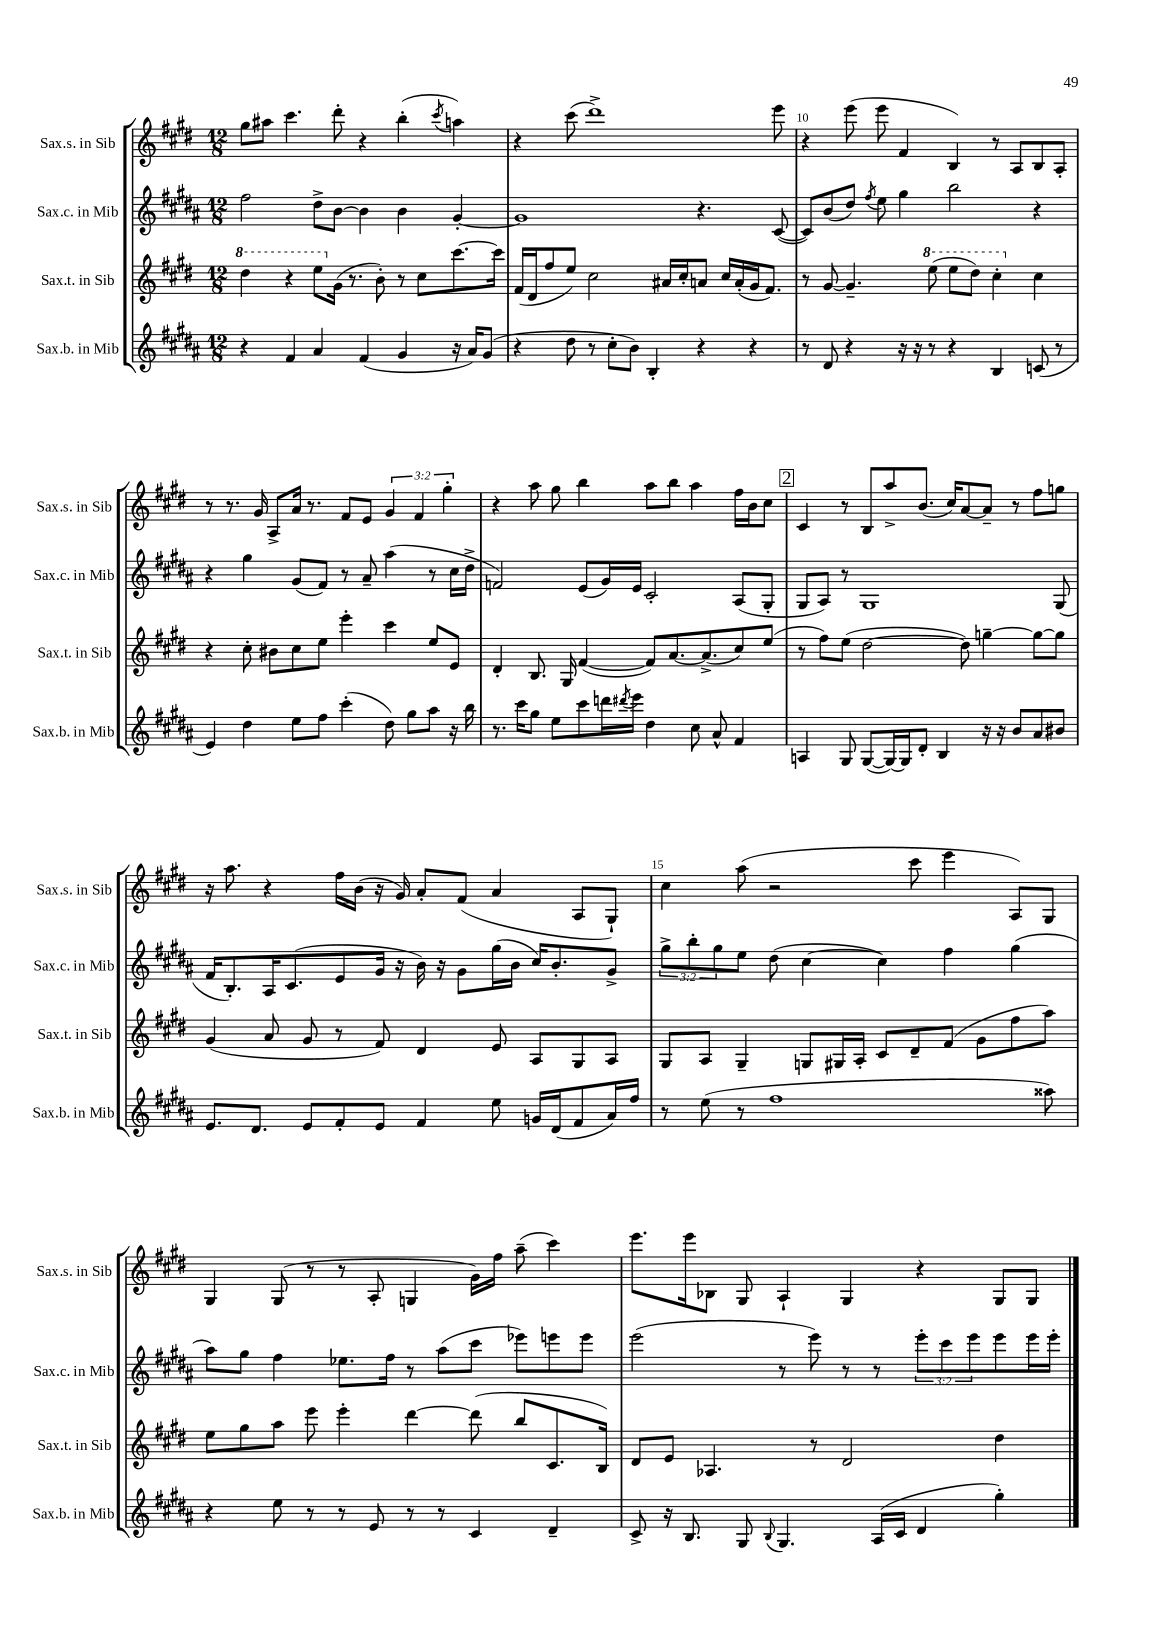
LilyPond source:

<<
\new StaffGroup <<
\new Staff = "s0" \with { instrumentName = "Sax.s. in Sib" shortInstrumentName = "Sax.s. in Sib" } {
    \clef treble \key e \major \numericTimeSignature \time 12/8 \override Staff.TupletNumber.text = #tuplet-number::calc-fraction-text
    gis''8 ais''8 cis'''4. dis'''8-. r4 b''4-.( \acciaccatura { cis'''8 } a''4) |
    r4 cis'''8( dis'''1->) e'''8 |
    r4 e'''8( e'''8 fis'4 b4) r8 a8 b8 a8-. |
    r8 r8. gis'16 a8-> a'16 r8. fis'8 e'8 \tuplet 3/2 { gis'4 fis'4 gis''4-. } |
    r4 a''8 gis''8 b''4 a''8 b''8 a''4 fis''16 b'16 cis''8 |
    \mark \markup { \box "2" } cis'4 r8 b8 a''8-> b'8.( cis''16) a'8~ a'8-- r8 fis''8 g''8 |
    r16 a''8. r4 fis''16 b'16( r16 gis'16) a'8-. fis'8( a'4 a8 gis8-!) |
    cis''4 a''8( r2 cis'''8 e'''4 a8) gis8 |
    gis4 gis8( r8 r8 a8-. g4 gis'16) fis''16 a''8--( cis'''4) |
    e'''8. e'''16 bes8 gis8 a4-! gis4 r4 gis8 gis8 \bar "|." |
}
\new Staff = "s1" \with { instrumentName = "Sax.c. in Mib" shortInstrumentName = "Sax.c. in Mib" } {
    \clef treble \key b \major \numericTimeSignature \time 12/8 \override Staff.TupletNumber.text = #tuplet-number::calc-fraction-text
    fis''2 dis''8-> b'8~ b'4 b'4 gis'4~-. |
    gis'1 r4. cis'8~( |
    cis'8) b'8( dis''8) \acciaccatura { fis''8 } e''8 gis''4 b''2 r4 |
    r4 gis''4 gis'8( fis'8) r8 ais'8-- ais''4( r8 cis''16 dis''16-> |
    f'2) e'8( gis'16) e'16 cis'2-. ais8( gis8-. |
    \mark \markup { \box "2" } gis8 ais8) r8 gis1 gis8( |
    fis'16 b8.-.) ais16 cis'8.( e'8 gis'16 r16 b'16) r16 gis'8 gis''16( b'16 cis''16) b'8.-. gis'8-> |
    \tuplet 3/2 { gis''8-> b''8-. gis''8 } e''8 dis''8( cis''4~ cis''4) fis''4 gis''4( |
    ais''8) gis''8 fis''4 ees''8. fis''16 r8 ais''8( cis'''8 ees'''8) e'''8 e'''8 |
    e'''2( r8 e'''8) r8 r8 \tuplet 3/2 { e'''8-. cis'''8 e'''8 } e'''8 e'''16 e'''16-. \bar "|." |
}
\new Staff = "s2" \with { instrumentName = "Sax.t. in Sib" shortInstrumentName = "Sax.t. in Sib" } {
    \clef treble \key e \major \numericTimeSignature \time 12/8
    \ottava #1 dis'''4 r4 e'''8 \ottava #0 gis'16( r8. b'8-.) r8 cis''8 cis'''8.~ cis'''16 |
    fis'16( dis'16 fis''8 e''8) cis''2 ais'16 cis''16-. a'8 cis''16 a'16-.( gis'16 fis'8.) |
    r8 gis'8~ gis'4.-- \ottava #1 e'''8( e'''8 dis'''8) cis'''4-. \ottava #0 cis''4 |
    r4 cis''8-. bis'8 cis''8 e''8 e'''4-. cis'''4 e''8 e'8 |
    dis'4-. b8. gis16 fis'4~( fis'8) a'8.~ a'8.->( cis''8) e''8( |
    \mark \markup { \box "2" } r8 fis''8) e''8( dis''2~ dis''8) g''4~-- g''8~ g''8 |
    gis'4( a'8 gis'8 r8 fis'8) dis'4 e'8 a8 gis8 a8 |
    gis8 a8 gis4-- g8 gis16 a16-. cis'8 dis'8-- fis'8( gis'8 fis''8 a''8) |
    e''8 gis''8 a''8 e'''8 e'''4-. dis'''4~ dis'''8( b''8 cis'8. b16) |
    dis'8 e'8 aes4. r8 dis'2 dis''4 \bar "|." |
}
\new Staff = "s3" \with { instrumentName = "Sax.b. in Mib" shortInstrumentName = "Sax.b. in Mib" } {
    \clef treble \key b \major \numericTimeSignature \time 12/8
    r4 fis'4 ais'4 fis'4( gis'4 r16 ais'16) gis'8( |
    r4 dis''8 r8 cis''8-. b'8) b4-. r4 r4 |
    r8 dis'8 r4 r16 r16 r8 r4 b4 c'8( r8 |
    e'4) dis''4 e''8 fis''8 cis'''4-.( dis''8) gis''8 ais''8 r16 b''16 |
    r8. cis'''16 gis''8 e''8 cis'''8 d'''16 \acciaccatura { dis'''8 } e'''16 dis''4 cis''8 ais'8-^ fis'4 |
    \mark \markup { \box "2" } a4 gis8 gis8~( gis16~) gis16 dis'8-. b4 r16 r16 b'8 ais'8 bis'8 |
    e'8. dis'8. e'8 fis'8-. e'8 fis'4 e''8 g'16 dis'16( fis'8 ais'16) fis''16 |
    r8 e''8( r8 fis''1 aisis''8) |
    r4 e''8 r8 r8 e'8 r8 r8 cis'4 dis'4-- |
    cis'8-> r16 b8. gis8 \appoggiatura { b8 } gis4. ais16( cis'16 dis'4 gis''4-.) \bar "|." |
}
>>
>>
\layout { \context { \Score currentBarNumber = #8 \override BarNumber.break-visibility = ##(#f #t #t) barNumberVisibility = #(every-nth-bar-number-visible 5) } }
